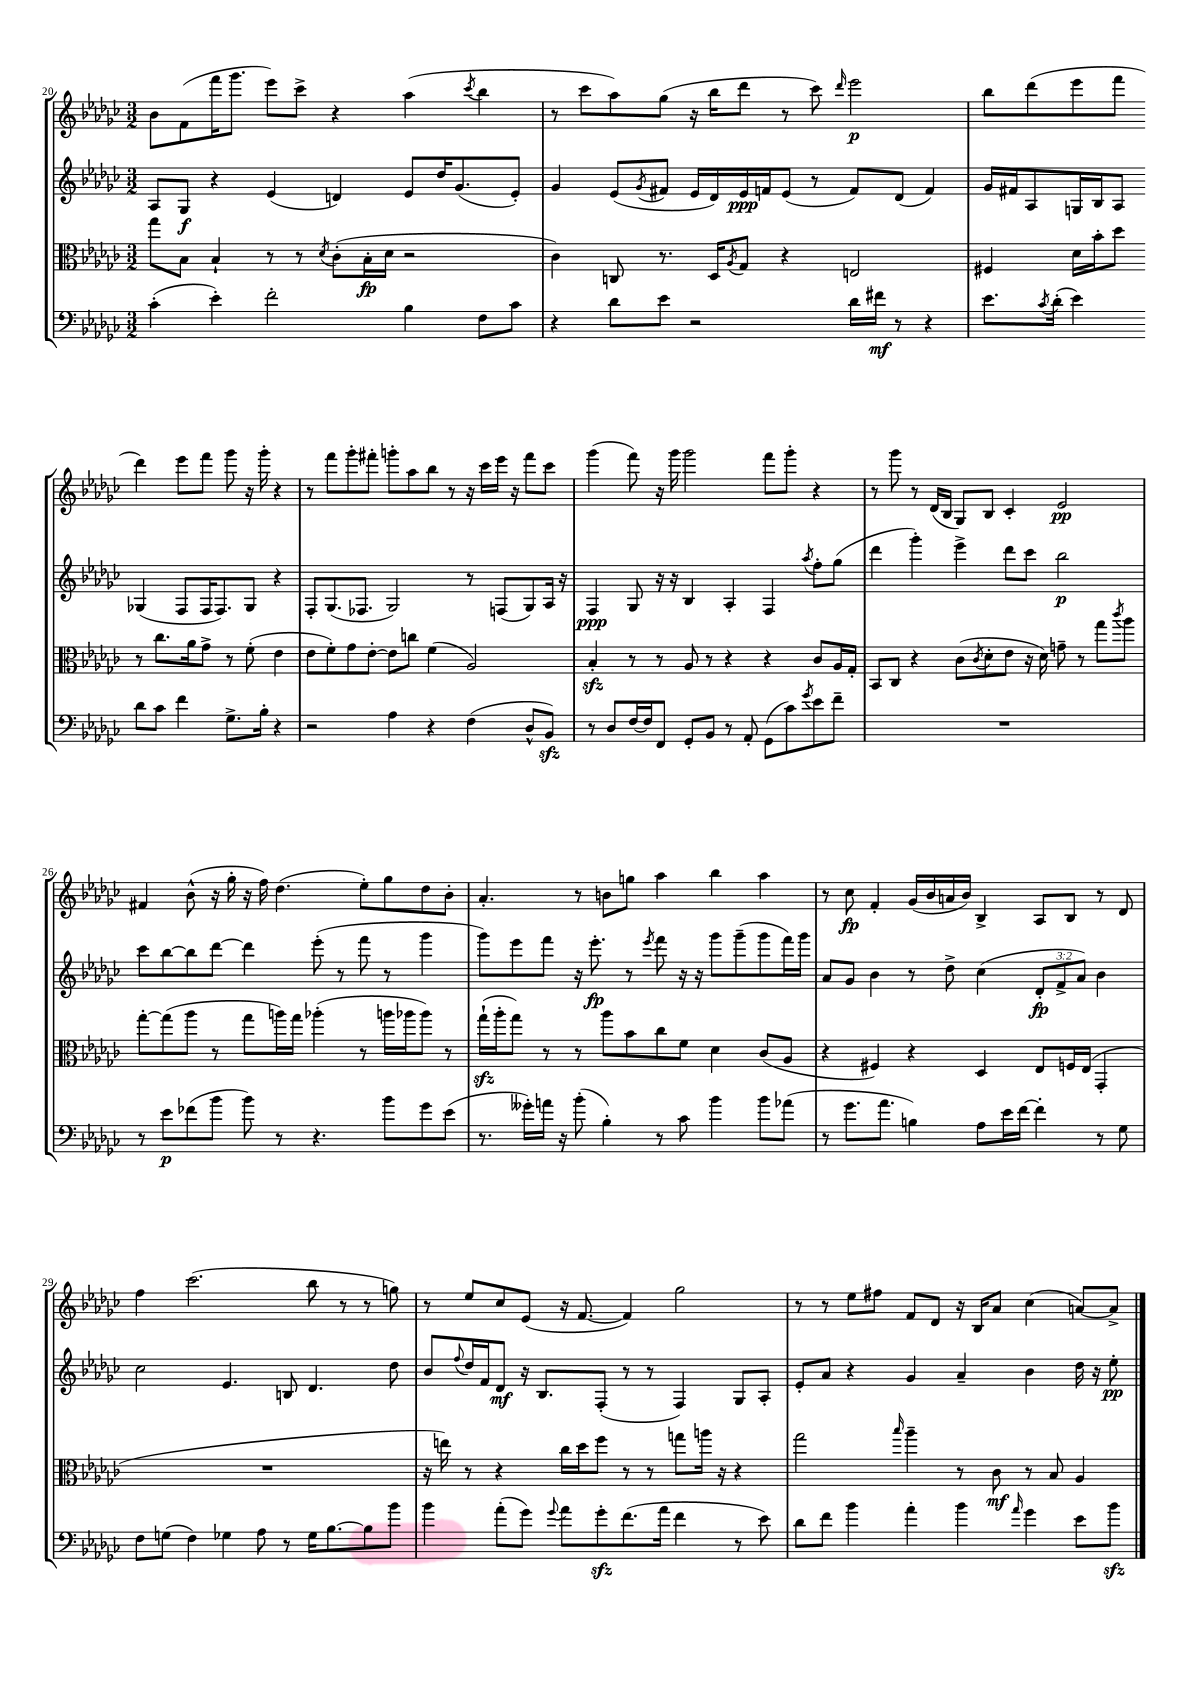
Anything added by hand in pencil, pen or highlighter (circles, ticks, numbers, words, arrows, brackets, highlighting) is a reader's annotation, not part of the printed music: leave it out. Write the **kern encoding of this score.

**kern	**dynam	**kern	**dynam	**kern	**dynam	**kern	**dynam
*part4	*part4	*part3	*part3	*part2	*part2	*part1	*part1
*staff4	*staff4	*staff3	*staff3	*staff2	*staff2	*staff1	*staff1
*clefF4	*	*clefC3	*	*clefG2	*	*clefG2	*
*k[b-e-a-d-g-c-]	*	*k[b-e-a-d-g-c-]	*	*k[b-e-a-d-g-c-]	*	*k[b-e-a-d-g-c-]	*
*M3/2	*	*M3/2	*	*M3/2	*	*M3/2	*
=20	=20	=20	=20	=20	=20	=20	=20
(4c-'\	.	8gg-\L	.	8A-/L	.	8b-\L	.
.	.	8B-\J	.	8G-/J	f	(8f\	.
4e-'\)	.	4B-`/	.	4r	.	16fff\K	.
.	.	.	.	.	.	8.ggg-\J	.
2f'\	.	8r	.	(4e-/	.	8eee-\L)	.
.	.	8r	.	.	.	8ccc-^\J	.
.	.	8qd-/	.	.	.	.	.
.	.	(8c-'\L	.	4dn/)	.	4r	.
.	.	16B-'\L	fp	.	.	.	.
.	.	16d-\JJ	.	.	.	.	.
4B-\	.	2r	.	8e-/L	.	(4aa-\	.
.	.	.	.	16dd-/K	.	.	.
.	.	.	.	(8.g-/	.	.	.
.	.	.	.	.	.	8qccc-/	.
8F\L	.	.	.	.	.	4bb-\	.
8c-\J	.	.	.	8e-'/J)	.	.	.
=21	=21	=21	=21	=21	=21	=21	=21
4r	.	4c-\)	.	4g-/	.	8r	.
.	.	.	.	.	.	8ccc-\L	.
8d-\L	.	8Cn/	.	(8e-/L	.	8aa-\)	.
.	.	.	.	8qg-/	.	.	.
8e-\J	.	8.r	.	8f#X/J	.	(8gg-\J	.
2r	.	.	.	16e-/LL	.	16r	.
.	.	16D-/KL	.	16d-/)	.	16bb-\KL	.
.	.	8qA-/	.	.	.	.	.
.	.	8G-/J	.	16e-/	ppp	8ddd-\J	.
.	.	.	.	16fn/J	.	.	.
.	.	4r	.	(8e-/J	.	8r	.
.	.	.	.	8r	.	8ccc-\)	.
.	.	.	.	.	.	16qqddd-/	.
16d-\LL	.	2En/	.	8f/L)	.	2eee-\	p
16f#X\JJ	mf	.	.	.	.	.	.
8r	.	.	.	(8d-/J	.	.	.
4r	.	.	.	4f/)	.	.	.
=22	=22	=22	=22	=22	=22	=22	=22
8.e-\L	.	4F#X/	.	16g-/LL	.	8bb-\L	.
.	.	.	.	16f#X/J	.	.	.
.	.	.	.	8A-/	.	(8ddd-\	.
8qc-/	.	.	.	.	.	.	.
(16d-'\Jk	.	.	.	.	.	.	.
4e-\)	.	16d-\LL	.	16Gn/L	.	8eee-\	.
.	.	16b-'\J	.	16B-/J	.	.	.
.	.	8dd-\J	.	8A-/J	.	8fff\J	.
8d-\L	.	8r	.	(4G-X/	.	4ddd-\)	.
8c-\J	.	8.cc-\L	.	.	.	.	.
4f\	.	.	.	8F/L	.	8eee-\L	.
.	.	16a-\k	.	.	.	.	.
.	.	8g-^\J	.	16F/K	.	8fff\J	.
.	.	.	.	8.F/)	.	.	.
8.G-^\L	.	8r	.	.	.	8ggg-\	.
.	.	(8f'\	.	8G-/J	.	16r	.
16B-'\Jk	.	.	.	.	.	16ggg-'\	.
4r	.	4e-\	.	4r	.	4r	.
!!LO:LB:g=z
=23	=23	=23	=23	=23	=23	=23	=23
2r	.	8e-\L	.	8F'/L	.	8r	.
.	.	8f'\)	.	(8.G-/	.	8fff\L	.
.	.	8g-\	.	.	.	8ggg-'\	.
.	.	.	.	8.F-X/J	.	.	.
.	.	[8e-'\J	.	.	.	8fff#X'\J	.
4A-\	.	8e-\L]	.	2G-/)	.	8gggn'\L	.
.	.	8ccn\J	.	.	.	8aa-\	.
4r	.	(4f\	.	.	.	8bb-\J	.
.	.	.	.	.	.	8r	.
(4F\	.	2A-/)	.	8r	.	16r	.
.	.	.	.	.	.	16ccc-\LL	.
.	.	.	.	(8Fn/L	.	16eee-\JJ	.
.	.	.	.	.	.	16r	.
8D-^^/L	.	.	.	8G-/)	.	8fff#\L	.
8BB-zz/J)	.	.	.	16A-/Jk	.	8ccc-\J	.
.	.	.	.	16r	.	.	.
=24	=24	=24	=24	=24	=24	=24	=24
8r	.	4B-zz'/	.	4F/	ppp	(4ggg-\	.
8D-/L	.	.	.	.	.	.	.
[16F/L	.	8r	.	8G-/	.	8fff\)	.
16F/J]	.	.	.	.	.	.	.
8FF/J	.	8r	.	16r	.	16r	.
.	.	.	.	16r	.	16ggg-\	.
8GG-'/L	.	8A-/	.	4B-/	.	2ggg-\	.
8BB-/J	.	8r	.	.	.	.	.
8r	.	4r	.	4A-'/	.	.	.
8AA-'/	.	.	.	.	.	.	.
(8GG-\L	.	4r	.	4F/	.	8fff\L	.
8c-\)	.	.	.	.	.	8ggg-'\J	.
8qg-/	.	.	.	8qaa-/	.	.	.
8e-\	.	8c-/L	.	8ff'\L	.	4r	.
8f~\J	.	16A-/L	.	(8gg-\J	.	.	.
.	.	16G-'/JJ	.	.	.	.	.
=25	=25	=25	=25	=25	=25	=25	=25
1.r	.	8BB-/L	.	4ddd-\	.	8r	.
.	.	8C-/J	.	.	.	8ggg-\	.
.	.	4r	.	4ggg-'\)	.	8r	.
.	.	.	.	.	.	(16d-/LL	.
.	.	.	.	.	.	16B-/JJ	.
.	.	(8c-\L	.	4eee-^\	.	8G-/L)	.
.	.	8qc-/	.	.	.	.	.
.	.	8d-'\	.	.	.	8B-/J	.
.	.	8e-\J	.	8ddd-\L	.	4c-'/	.
.	.	16r	.	8ccc-\J	.	.	.
.	.	16d-\)	.	.	.	.	.
.	.	8gn~\	.	2bb-\	p	2e-/	pp
.	.	8r	.	.	.	.	.
.	.	8gg-\L	.	.	.	.	.
.	.	8qccc-/	.	.	.	.	.
.	.	8aa-\J	.	.	.	.	.
!!LO:LB:g=z
=26	=26	=26	=26	=26	=26	=26	=26
8r	.	[8gg-'\L	.	8ccc-\L	.	4f#X/	.
8e-\L	p	(8gg-\]	.	[8bb-\	.	.	.
(8f-X\	.	8aa-\J	.	8bb-\]	.	(8b-^^\	.
8b-\J	.	8r	.	[8ddd-\J	.	16r	.
.	.	.	.	.	.	16gg-'\	.
8b-\)	.	8gg-\L	.	4ddd-\]	.	16r	.
.	.	.	.	.	.	16ff\)	.
8r	.	16aan\L)	.	.	.	(4.dd-\	.
.	.	16gg-\JJ	.	.	.	.	.
4.r	.	(4aa-X'\	.	(8eee-'\	.	.	.
.	.	.	.	8r	.	.	.
.	.	8r	.	8fff\	.	8ee-'\L)	.
8b-\L	.	16aan\LL	.	8r	.	8gg-\	.
.	.	16aa-X\J	.	.	.	.	.
8g-\	.	8aa-\J)	.	4ggg-\	.	8dd-\	.
(8e-\J	.	8r	.	.	.	8b-'\J	.
=27	=27	=27	=27	=27	=27	=27	=27
8.r	.	(16gg-zz`\LL	.	8ggg-\L)	.	4.a-'/	.
.	.	16aa-'\J	.	.	.	.	.
.	.	8gg-\J)	.	8eee-\	.	.	.
16g--X'\LL)	.	.	.	.	.	.	.
16an\JJ	.	8r	.	8fff\J	.	.	.
16r	.	.	.	.	.	.	.
(8b-'\	.	8r	.	16r	.	8r	.
.	.	.	.	8.eee-'\	fp	.	.
4B-'\)	.	8aa-\L	.	.	.	8bn\L	.
.	.	8b-\	.	8r	.	8ggn\J	.
.	.	.	.	8qeee-/	.	.	.
8r	.	8cc-\	.	8fff\	.	4aa-\	.
8c-\	.	8f\J	.	16r	.	.	.
.	.	.	.	16r	.	.	.
4b-\	.	4d-\	.	8ggg-\L	.	4bb-\	.
.	.	.	.	(8ggg-~\	.	.	.
8b-\L	.	(8c-/L	.	8ggg-\	.	4aa-\	.
(8a-X\J	.	8A-/J	.	16fff\L)	.	.	.
.	.	.	.	16ggg-\JJ	.	.	.
=28	=28	=28	=28	=28	=28	=28	=28
8r	.	4r	.	8a-/L	.	8r	.
8.g-\L	.	.	.	8g-/J	.	8cc-\	fp
.	.	4F#X/)	.	4b-\	.	4f'/	.
8.a-\J	.	.	.	.	.	.	.
4Bn\)	.	4r	.	8r	.	(16g-/LL	.
.	.	.	.	.	.	16b-/	.
.	.	.	.	8dd-^\	.	16an/	.
.	.	.	.	.	.	16b-/JJ)	.
8A-\L	.	4D-/	.	(4cc-\	.	4B-^/	.
16e-\L	.	.	.	.	.	.	.
[16f\JJ	.	.	.	.	.	.	.
4f'\]	.	8E-/L	.	12d-'/L	fp	8A-/L	.
.	.	.	.	12f^/	.	.	.
.	.	16Fn/L	.	.	.	8B-/J	.
.	.	.	.	12a-/J)	.	.	.
.	.	(16E-/JJ	.	.	.	.	.
8r	.	4GG-'/	.	4b-\	.	8r	.
8G-\	.	.	.	.	.	8d-/	.
!!LO:LB:g=z
=29	=29	=29	=29	=29	=29	=29	=29
8F\L	.	1.r	.	2cc-\	.	4ff\	.
(8Gn\J	.	.	.	.	.	.	.
4F\)	.	.	.	.	.	(2.ccc-\	.
4G-X\	.	.	.	4.e-/	.	.	.
8A-\	.	.	.	.	.	.	.
8r	.	.	.	8Bn/	.	.	.
16G-\KL	.	.	.	4.d-/	.	8bb-\	.
[8.B-\	.	.	.	.	.	.	.
.	.	.	.	.	.	8r	.
8B-\]	.	.	.	.	.	8r	.
8b-\J	.	.	.	8dd-\	.	8ggn\)	.
=30	=30	=30	=30	=30	=30	=30	=30
4b-\	.	16r	.	8b-/L	.	8r	.
.	.	16een\)	.	.	.	.	.
.	.	.	.	8qqff/	.	.	.
.	.	8r	.	16dd-/L	.	8ee-/L	.
.	.	.	.	16f/J	.	.	.
(8a-'\L	.	4r	.	8d-/J	mf	8cc-/	.
8g-\J)	.	.	.	16r	.	(8e-/J	.
.	.	.	.	8.B-/L	.	.	.
8qqg-/	.	.	.	.	.	.	.
8a-\L	.	16cc-\LL	.	.	.	16r	.
.	.	16dd-\J	.	.	.	[8.f/	.
8g-zz'\	.	8ff\J	.	(8F'/J	.	.	.
(8.f\	.	8r	.	8r	.	4f/])	.
.	.	8r	.	8r	.	.	.
16a-\Jk	.	.	.	.	.	.	.
4f\	.	8ggn\L	.	4F/)	.	2gg-\	.
.	.	16aan\Jk	.	.	.	.	.
.	.	16r	.	.	.	.	.
8r	.	4r	.	8G-/L	.	.	.
8e-\)	.	.	.	8A-'/J	.	.	.
=31	=31	=31	=31	=31	=31	=31	=31
8d-\L	.	2gg-\	.	8e-'/L	.	8r	.
8f\J	.	.	.	8a-/J	.	8r	.
4b-\	.	.	.	4r	.	8ee-\L	.
.	.	.	.	.	.	8ff#X\J	.
.	.	16qqbb-/	.	.	.	.	.
4a-'\	.	4aa-~\	.	4g-/	.	8f/L	.
.	.	.	.	.	.	8d-/J	.
4b-\	.	8r	.	4a-~/	.	16r	.
.	.	.	.	.	.	16B-/KL	.
.	.	8c-\	mf	.	.	8a-/J	.
16qqa-/	.	.	.	.	.	.	.
4g-\	.	8r	.	4b-\	.	(4cc-\	.
.	.	8B-/	.	.	.	.	.
8e-\L	.	4A-/	.	16dd-\	.	[8an/L)	.
.	.	.	.	16r	.	.	.
8b-zz\J	.	.	.	8ee-'\	pp	8a^/J]	.
==	==	==	==	==	==	==	==
*-	*-	*-	*-	*-	*-	*-	*-
